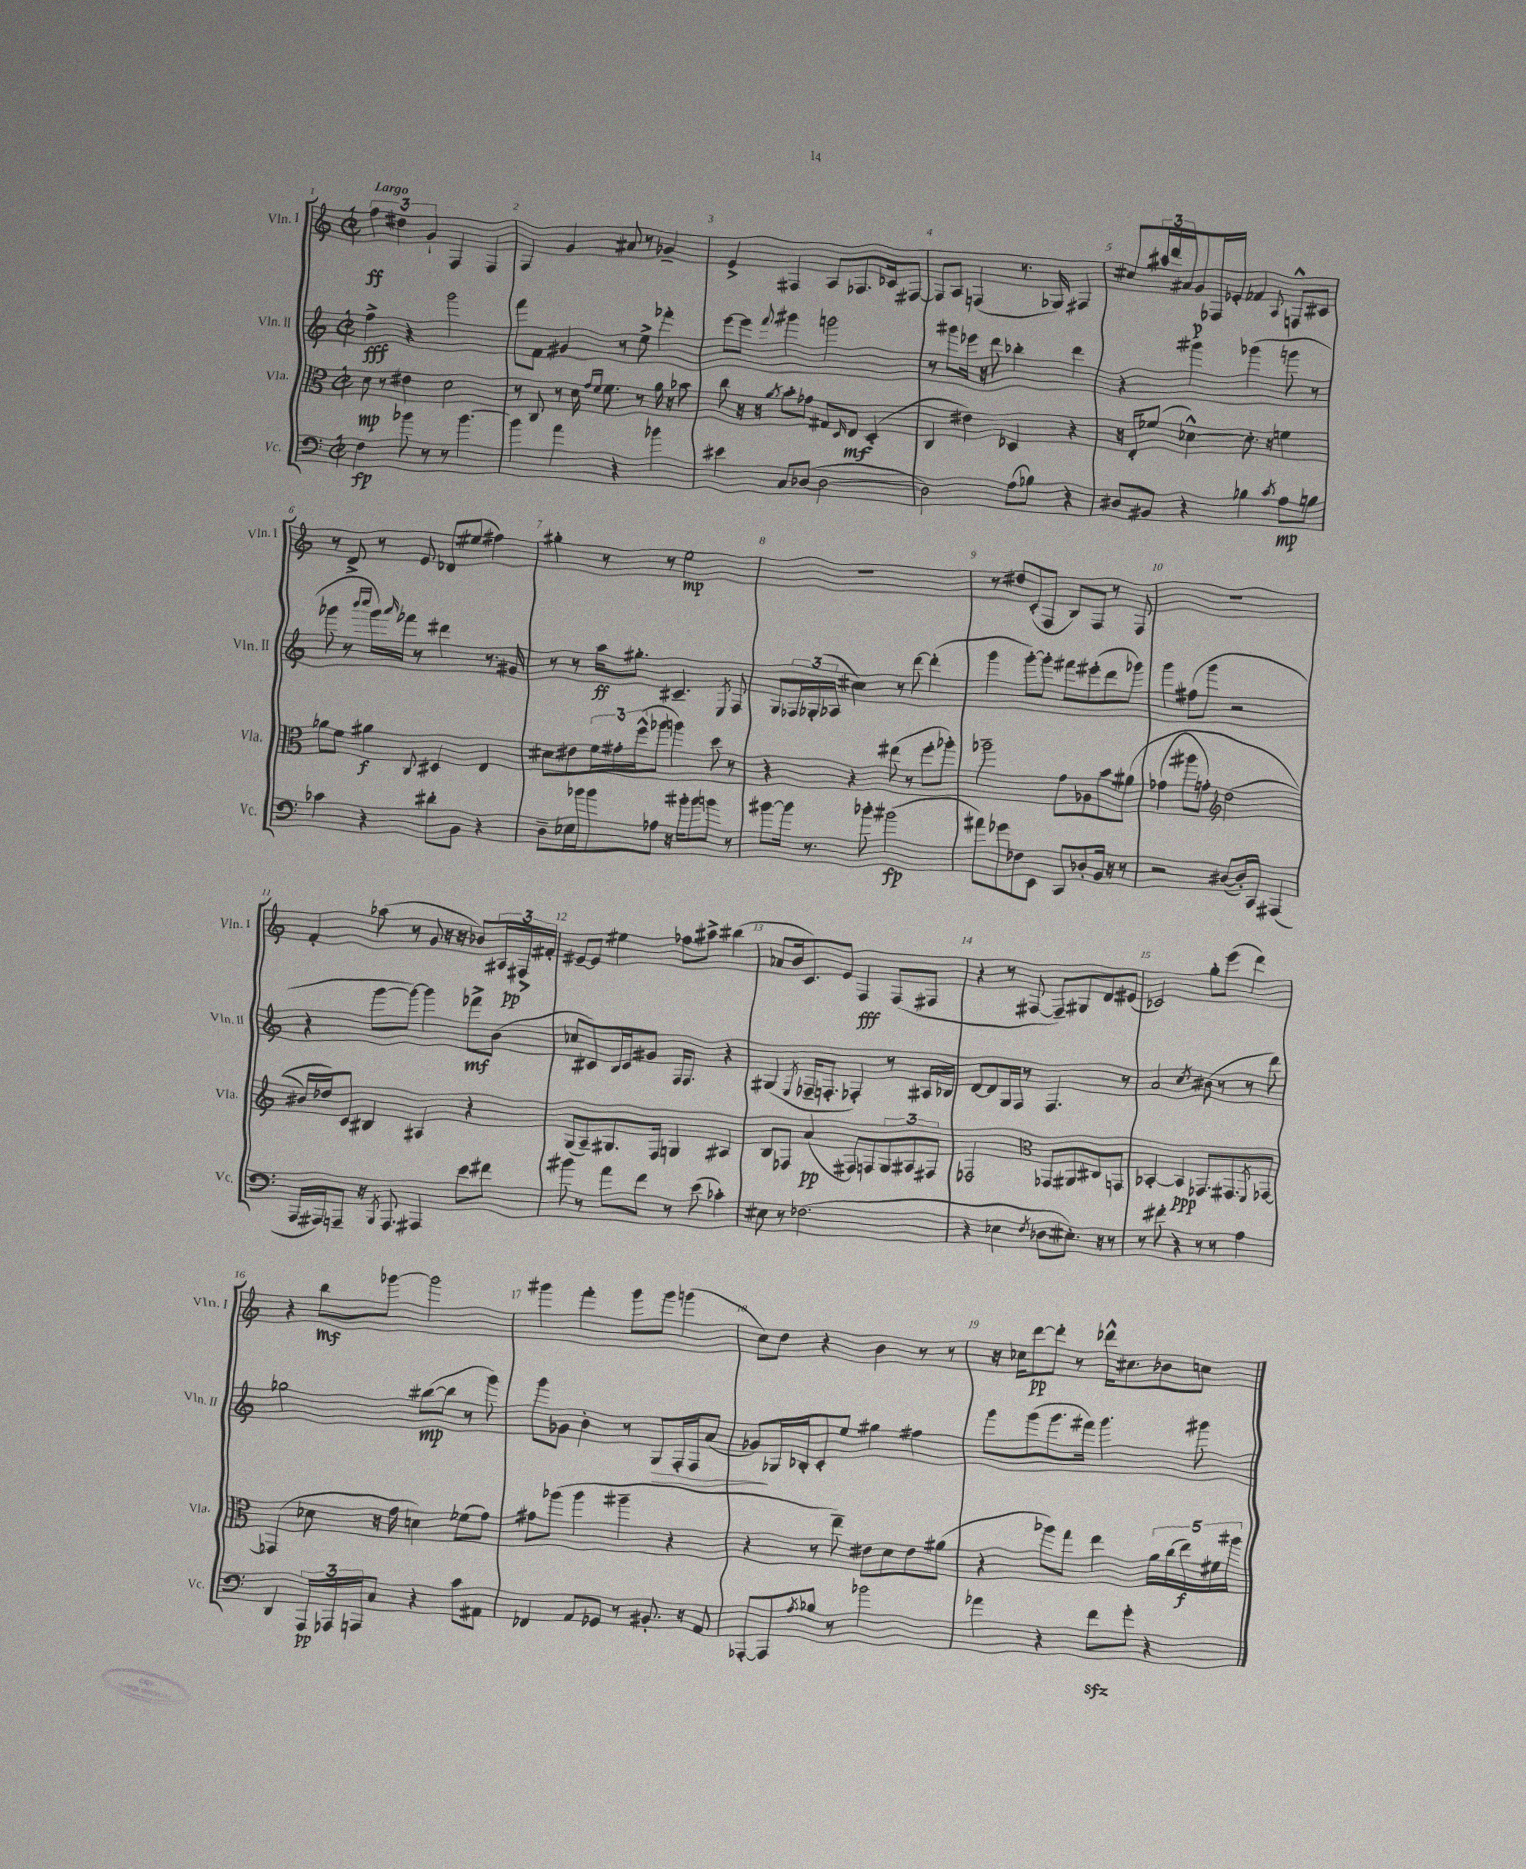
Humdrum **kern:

**kern	**dynam	**kern	**dynam	**kern	**dynam	**kern	**dynam
*part4	*part4	*part3	*part3	*part2	*part2	*part1	*part1
*staff4	*staff4	*staff3	*staff3	*staff2	*staff2	*staff1	*staff1
*I"Vc.	*	*I"Vla.	*	*I"Vln. II	*	*I"Vln. I	*
*I'Vc.	*	*I'Vla.	*	*I'Vln. II	*	*I'Vln. I	*
*clefF4	*	*clefC3	*	*clefG2	*	*clefG2	*
*k[]	*	*k[]	*	*k[]	*	*k[]	*
*M2/2	*	*M2/2	*	*M2/2	*	*M2/2	*
*met(c|)	*	*met(c|)	*	*met(c|)	*	*met(c|)	*
=1	=1	=1	=1	=1	=1	=1	=1
!	!	!	!	!	!	!LO:TX:a:B:t=Largo	!
4F\	fp	8d\	mp	4ff^\	fff	6ff\	ff
.	.	8r	.	.	.	.	.
.	.	.	.	.	.	6dd#X\	.
8b-X\	.	4e#X\	.	4r	.	.	.
.	.	.	.	.	.	6g`/	.
8r	.	.	.	.	.	.	.
8r	.	2d\	.	2ggg\	.	4F/	.
[4.b-\	.	.	.	.	.	.	.
.	.	.	.	.	.	4F/	.
=2	=2	=2	=2	=2	=2	=2	=2
4b-\]	.	8r	.	8fff\L	.	4F/	.
.	.	8C/	.	8f\J	.	.	.
4a\	.	8r	.	4g#X/	.	4g/	.
.	.	16d\	.	.	.	.	.
.	.	16qqg/LL	.	.	.	.	.
.	.	16qqf/JJ	.	.	.	.	.
.	.	8.f\	.	.	.	.	.
4r	.	.	.	8r	.	8a#X/	.
.	.	8r	.	8ee^\	.	8r	.
4b-X\	.	16a\	.	4fff-X'\	.	4g-X~/	.
.	.	16r	.	.	.	.	.
.	.	8b-X\	.	.	.	.	.
=3	=3	=3	=3	=3	=3	=3	=3
4e#X\	.	8cc\	.	[8eee\L	.	4e^/	.
.	.	16r	.	8eee\J]	.	.	.
.	.	16r	.	.	.	.	.
.	.	8qa/	.	8qqfff/	.	.	.
8C/L	.	8b'\L	.	4ggg#X\	.	4F#X/	.
([8D-X/J	.	8g-X\J	.	.	.	.	.
2D-\_	.	8G#X/L	.	2gggn\	.	8A/L	.
.	.	16qqD/	.	.	.	.	.
.	.	8E/J	mf	.	.	8.F-X/	.
.	.	(4D'/	.	.	.	.	.
.	.	.	.	.	.	16c-X/k	.
.	.	.	.	.	.	[8F#X/J	.
=4	=4	=4	=4	=4	=4	=4	=4
2D-\])	.	4C/	.	8r	.	8F#/L]	.
.	.	.	.	8ggg#X\L	.	8A/J	.
.	.	4e#X\)	.	16eee-X\Jk	.	(4Fn/	.
.	.	.	.	16r	.	.	.
.	.	.	.	8ddd\	.	.	.
(8A\L	.	4D-X/	.	4bb-X'\	.	8.r	.
8B-X\J)	.	.	.	.	.	.	.
.	.	.	.	.	.	16G-X/)	.
4r	.	4r	.	4ddd\	.	4F#X/	.
=5	=5	=5	=5	=5	=5	=5	=5
8D#X/L	.	16r	.	4r	.	8cc#X/L	.
.	.	16E'/KL	.	.	.	.	.
8BB#X/J	.	(8f-X/J	.	.	.	24aa#X/L	.
.	.	.	.	.	.	24ddd/	.
.	.	.	.	.	.	24a#X/J	.
4r	.	[4d-X^^\)	.	4ggg#X\	.	8g/	p
.	.	.	.	.	.	16F-X/L	.
.	.	.	.	.	.	16e-X'/JJ	.
4B-X\	.	8.d-'\]	.	(4ggg-X\	.	4f-X/	.
.	.	16r	.	.	.	.	.
8qc/	.	.	.	.	.	8qqA/	.
8A\L	mp	4fn\	.	8gggn\	.	8Fn^^/L	.
8Bn\J	.	.	.	8r	.	8c#X/J	.
!!LO:LB:g=z
=6	=6	=6	=6	=6	=6	=6	=6
4c-X\	.	8a-X\L	.	8ggg-X\	.	8r	.
.	.	8f\J	.	8r	.	8d^/	.
.	.	.	.	16qqbbb/LL	.	.	.
.	.	.	.	16qqcccc/JJ	.	.	.
4r	.	4a#X\	f	16ggg-\LL)	.	8r	.
.	.	.	.	16qqaaa/	.	.	.
.	.	.	.	16fff-X\JJ	.	.	.
.	.	.	.	8r	.	8e/	.
.	.	8qqC/	.	.	.	.	.
8d#X'\L	.	4D#X/	.	4ddd#X\	.	8d-X/L	.
8BB\J	.	.	.	.	.	(8ee#X/J	.
4r	.	4E/	.	8.r	.	4ff#X\)	.
.	.	.	.	16g#X/	.	.	.
=7	=7	=7	=7	=7	=7	=7	=7
8D~\L	.	8d#X\L	.	8r	.	4gg#X'\	.
16E-X\L	.	8e#X\	.	8r	.	.	.
16b-X\J	.	.	.	.	.	.	.
8b-\	.	24f\L	.	16aa\KL	ff	8r	.
.	.	24g#X'\	.	.	.	.	.
.	.	.	.	8.gg#X'\J	.	.	.
.	.	(24ff^^\J	.	.	.	.	.
8A-X\J	.	8aa-X\J	.	.	.	8r	.
16r	.	4aan\)	.	4.c#X~/	.	2ee\	mp
16b#X'\KL	.	.	.	.	.	.	.
8b#\	.	.	.	.	.	.	.
8bn\J	.	8dd\	.	.	.	.	.
.	.	.	.	8qE/	.	.	.
8r	.	8r	.	8F/	.	.	.
=8	=8	=8	=8	=8	=8	=8	=8
[8b#X\L	.	4r	.	8G/L	.	1r	.
16b#\Jk]	.	.	.	24F-X/L	.	.	.
.	.	.	.	(24G-X'/	.	.	.
8.r	.	.	.	.	.	.	.
.	.	.	.	24A-X/JJ	.	.	.
.	.	4r	.	4cc#X\)	.	.	.
8b-X'\	.	.	.	.	.	.	.
(2b#X\	fp	(8ee#X\	.	8r	.	.	.
.	.	8r	.	[8ddd\	.	.	.
.	.	8ff'\L	.	(4ddd'\]	.	.	.
.	.	8aa-X'\J)	.	.	.	.	.
=9	=9	=9	=9	=9	=9	=9	=9
8a#X\L)	.	2aa-X~\	.	4ggg\	.	8r	.
8g-X\	.	.	.	.	.	8dd#X/L	.
8F-X\	.	.	.	[8ggg'\L)	.	(8c'/	.
8EE\J	.	.	.	8ggg'\J]	.	8F/J	.
8CC/L	.	8g\L	.	8fff#X\L	.	8B/L)	.
8D-X'/	.	8A-X\	.	(8eee#X'\	.	8F/J	.
16BB/Jk	.	8b\	.	8ddd\	.	8r	.
16r	.	.	.	.	.	.	.
8r	.	(8a#X\J	.	8ggg-X\J)	.	8F/	.
=10	=10	=10	=10	=10	=10	=10	=10
2r	.	(4g-X\	.	4ggg\	.	1r	.
.	.	8aa#X\L	.	(8ff#X\L	.	.	.
.	.	8gn'\J)	.	8ggg\J	.	.	.
*	*	*clefG2	*	*	*	*	*
([8D#X/L	.	(2dd\	.	2r	.	.	.
16D#'/L])	.	.	.	.	.	.	.
16CC/JJ	.	.	.	.	.	.	.
(4AAA#X/	.	.	.	.	.	.	.
!!LO:LB:g=z
=11	=11	=11	=11	=11	=11	=11	=11
16AAA/LL	.	16b#X/LL)	.	4r	.	4f'/	.
16AAA#X/J)	.	16dd-X/J)	.	.	.	.	.
8AAAn~/J	.	8c/J	.	.	.	.	.
16r	.	4B#X/	.	[8ggg\L	.	(8aa-X\	.
8qBBB/	.	.	.	.	.	.	.
8.AAA/	.	.	.	.	.	.	.
.	.	.	.	8ggg\J_)	.	8r	.
4AAA#X/	.	4A#X/	.	4ggg\]	.	8g/	.
.	.	.	.	.	.	16r	.
.	.	.	.	.	.	16r	.
8e\L	.	4r	.	8fff-X^\L	mf	8b-X/L)	.
8f#X\J	.	.	.	(8b\J	.	24A#X/L	.
.	.	.	.	.	.	24F#X^/	pp
.	.	.	.	.	.	24f#X'/JJ	.
=12	=12	=12	=12	=12	=12	=12	=12
8b#X\	.	(8G/L	.	8cc-X/L	.	[8e#X~/L	.
8r	.	8A~/)	.	8c#X/)	.	8e#/J]	.
8a\L	.	8.G#X/	.	16B/L	.	4ee#X\	.
.	.	.	.	16c#/J	.	.	.
8f\J	.	.	.	8g#X/J	.	.	.
.	.	16F/Jk	.	.	.	.	.
8r	.	4Gn/	.	16F/KL	.	8ff-X\L	.
.	.	.	.	8.F/J	.	.	.
(8e\	.	.	.	.	.	8aa#X^\J	.
4c-X'\)	.	4A#X/	.	4r	.	(4bb#X\	.
=13	=13	=13	=13	=13	=13	=13	=13
8E#X\	.	8B/L	.	(4G#X/	.	8a-X/L	.
8r	.	8F-X/J	.	.	.	16b/k	.
.	.	.	.	.	.	8.c/)	.
.	.	.	.	8qE/	.	.	.
(2.F-X\	.	(4a/	pp	16F-X~/KL	.	.	.
.	.	.	.	8.Fn'/J	.	.	.
.	.	.	.	.	.	8e/J	.
.	.	8F#X/L)	.	4F-X'/)	.	4F/	fff
.	.	8Fn/	.	.	.	.	.
.	.	12G/	.	8r	.	(8F/L	.
.	.	12A#X/	.	.	.	.	.
.	.	.	.	16A#X/LL	.	8F#X/J	.
.	.	12F#X/J	.	.	.	.	.
.	.	.	.	16B-X/JJ	.	.	.
=14	=14	=14	=14	=14	=14	=14	=14
4r	.	2F-X/	.	[8d/L	.	4r	.
.	.	.	.	8d/]	.	.	.
4E-X\	.	.	.	16G/L	.	8r	.
.	.	.	.	16F/JJ	.	.	.
.	.	.	.	8r	.	[8F#X/	.
8qF/	.	.	.	.	.	.	.
*	*	*clefC3	*	*	*	*	*
8D-X\L	.	8GG-X/L	.	4.F/	.	8F#~/L])	.
8.E#X'\J)	.	8AA#X/	.	.	.	8G#X/	.
.	.	8C#X/	.	.	.	8d/	.
16r	.	.	.	.	.	.	.
8r	.	8GGn/J	.	8r	.	(8e#X/J	.
=15	=15	=15	=15	=15	=15	=15	=15
8r	.	[4BB-X'/	.	2a/	.	2c-X/)	.
8f#X'\	.	.	.	.	.	.	.
4r	.	4BB-/]	ppp	.	.	.	.
.	.	.	.	8qcc/	.	.	.
8r	.	8.GG-X/L	.	(8b#X\	.	8gg'\L	.
8r	.	.	.	8r	.	(8eee\J	.
.	.	8.GG#X/	.	.	.	.	.
4A\	.	.	.	8r	.	4ddd\)	.
.	.	8qFF/	.	.	.	.	.
.	.	[8GG-X/J	.	8ddd\)	.	.	.
!!LO:LB:g=z
=16	=16	=16	=16	=16	=16	=16	=16
4DD/	.	(4GG-X/]	.	2gg-X\	.	4r	.
24AAA/LL	pp	8d-X\	.	.	.	8bb\L	mf
24AAA-X/	.	.	.	.	.	.	.
24AAAn/J	.	.	.	.	.	.	.
8C/J	.	16r	.	.	.	[8ggg-X\J	.
.	.	16g\	.	.	.	.	.
4r	.	4dn\)	.	([8bb#X\L	mp	2ggg-\]	.
.	.	.	.	8bb#\J]	.	.	.
8c\L	.	(8f-X\L	.	8r	.	.	.
8AA#X\J	.	8g\J)	.	8ggg\)	.	.	.
=17	=17	=17	=17	=17	=17	=17	=17
4FF-X/	.	8g#X\L	.	8ggg\L	.	4ggg#X\	.
.	.	(8aa-X\J	.	8g-X\J	.	.	.
8AA/L	.	4aa-\	.	4b'\	.	4fff'\	.
8GG-X/J	.	.	.	.	.	.	.
8r	.	4aa#X~\	.	8r	.	8ggg#\L	.
!	!	!	!	!	!LO:HP:b	!	!
8.BB#X'/	.	.	.	8G/L	>	8ggg#\J	.
.	.	4r	.	16F'/L	.	(4gggn\	.
16r	.	.	.	16F/J	.	.	.
8AA/	.	.	.	(8a/J	.	.	.
=18	=18	=18	=18	=18	=18	=18	=18
[8AAA-X'/L	.	4r	.	8g-X/L)	.	8cc\L)	.
8AAA-/]	.	.	.	16G-X/L	]	8dd\J	.
.	.	.	.	16B-X'/J	.	.	.
8qA/	.	.	.	.	.	.	.
8B-X/J	.	8r	.	8c'/	.	4r	.
8r	.	8ee~\)	.	8ee/J	.	.	.
2b-X\	.	8e#X\L	.	4gg#X\	.	4b\	.
.	.	8d\	.	.	.	.	.
.	.	8e#\	.	4ff#X\	.	8r	.
.	.	(8a#X\J	.	.	.	8r	.
=19	=19	=19	=19	=19	=19	=19	=19
4a-X\	.	4r	.	8ggg\L	.	16r	.
.	.	.	.	.	.	16cc-X\KL	.
.	.	.	.	(8ggg\	.	[8ddd\	pp
4r	.	8aa-X\L)	.	8.ggg\	.	8ddd'\J]	.
.	.	8gg\J	.	.	.	8r	.
.	.	.	.	16fff#X\Jk)	.	.	.
8fzz\L	.	4ee\	.	4.ggg\	.	16ddd-X^^\KL	.
.	.	.	.	.	.	8.cc#X\	.
8g'\J	.	.	.	.	.	.	.
4r	.	20a\LL	.	.	.	8b-X\	.
.	.	(20cc\	.	.	.	.	.
.	.	20ee\)	f	.	.	.	.
.	.	.	.	8ggg#X\	.	8ccn\J	.
.	.	20f#X\	.	.	.	.	.
.	.	20aa#X\JJ	.	.	.	.	.
==	==	==	==	==	==	==	==
*-	*-	*-	*-	*-	*-	*-	*-
